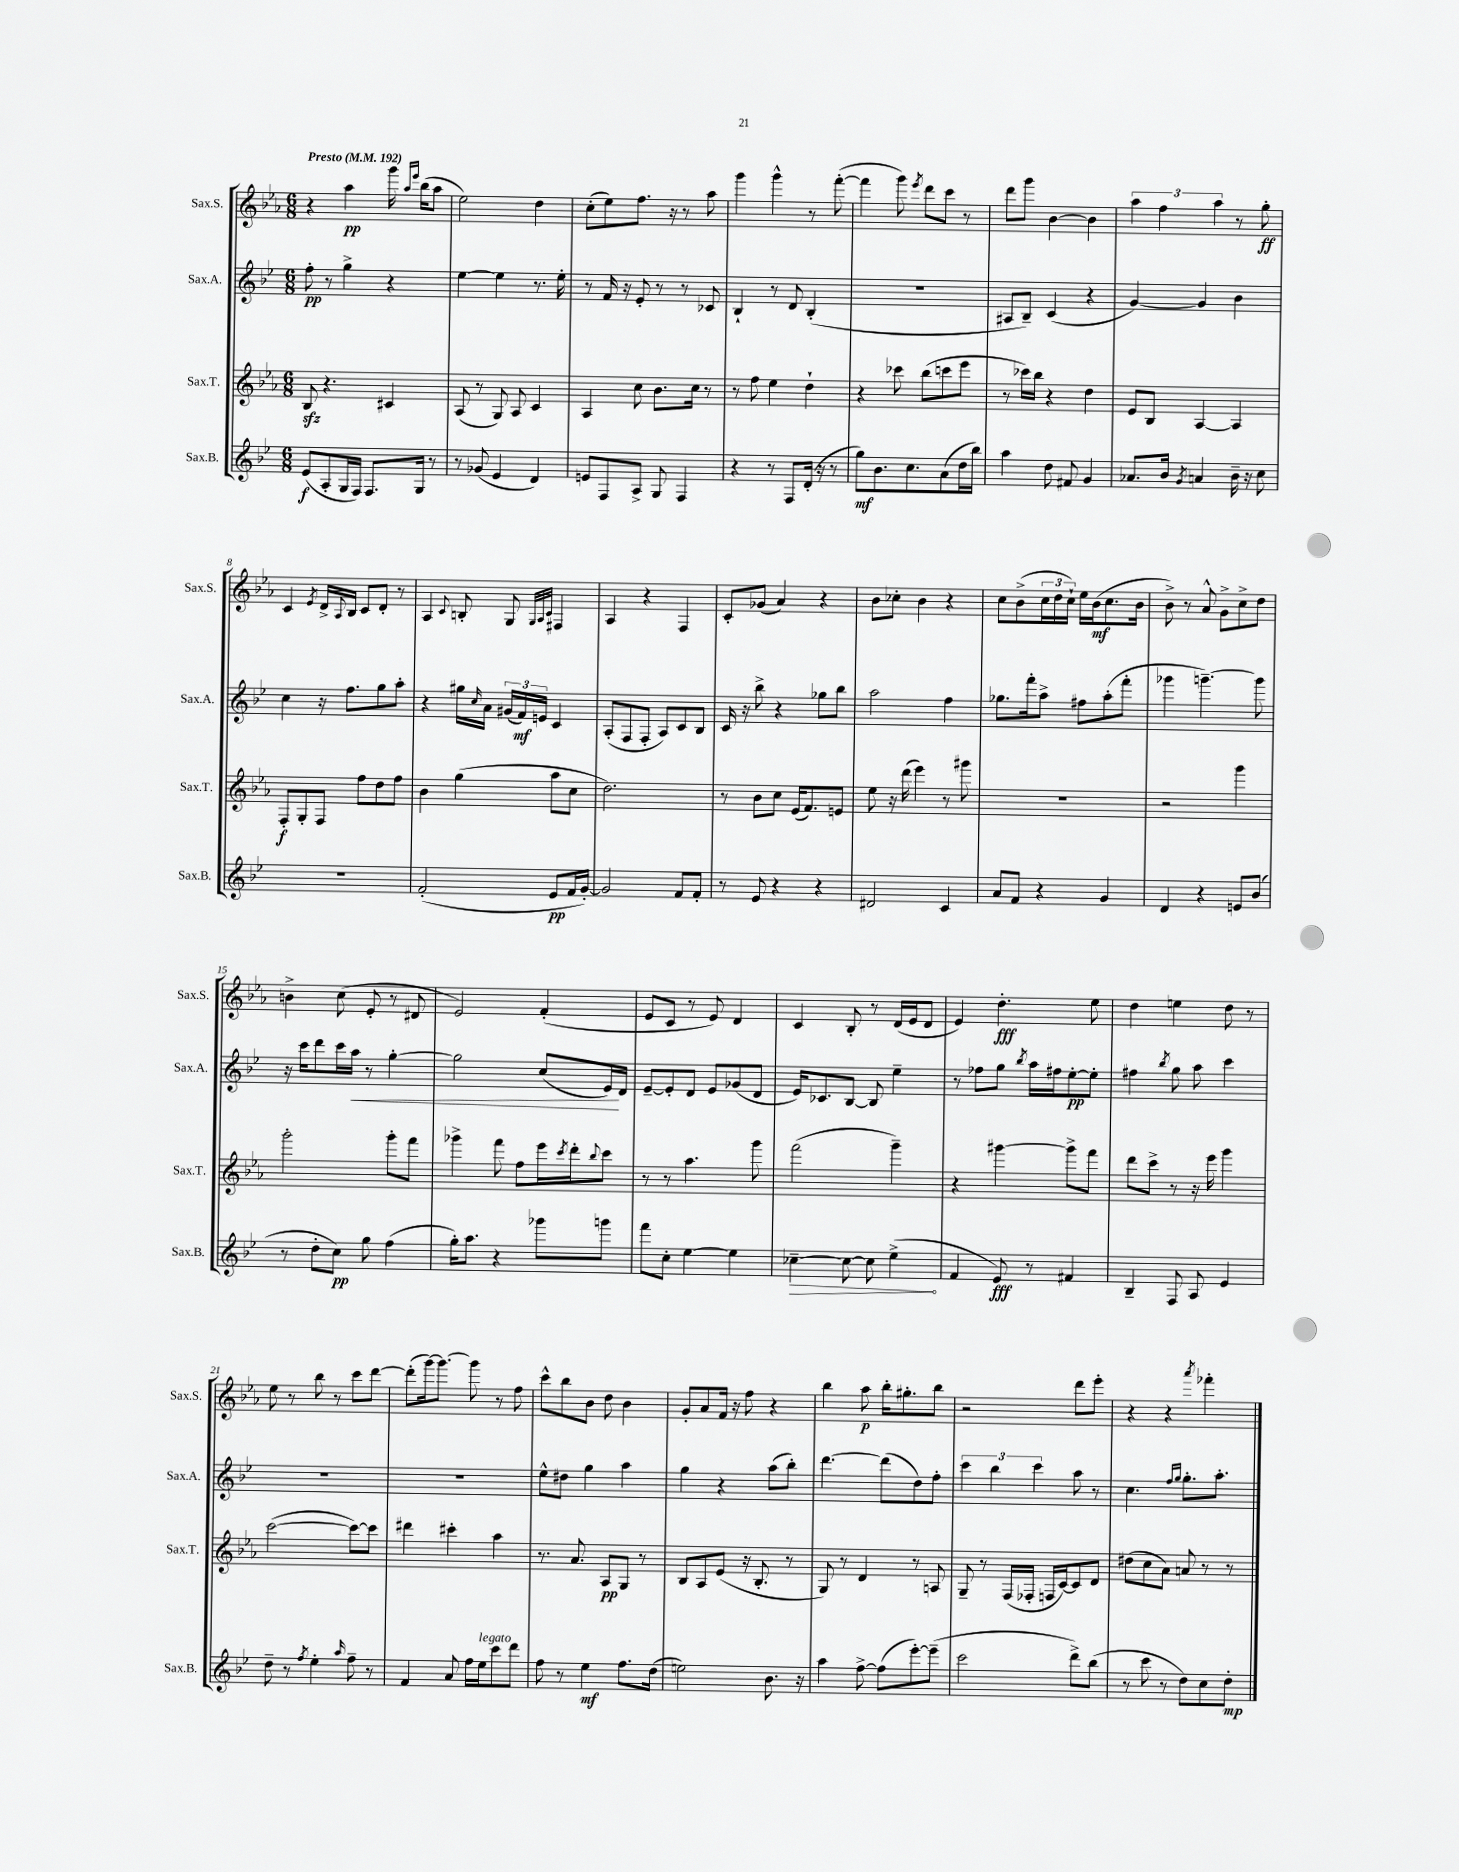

**kern	**kern	**kern	**kern
*staff4	*staff3	*staff2	*staff1
*clefG2	*clefG2	*clefG2	*clefG2
*k[b-e-]	*k[b-e-a-]	*k[b-e-]	*k[b-e-a-]
*M6/8	*M6/8	*M6/8	*M6/8
*MM192	*MM192	*MM192	*MM192
(8e-	8B-	8ff'	4r
8A'	4.r	8r	.
16G	.	4gg^	4aa-
16F)	.	.	.
8.F	.	.	.
.	4c#	4r	16ggg
.	.	.	16qqaa-
.	.	.	16qqeee-
16G	.	.	(16bb-
8r	.	.	8aa-
=	=	=	=
8r	(8A-	[4ee-	2ee-)
(8g-	8r	.	.
4e-	8G)	4ee-]	.
.	8A-	.	.
4d)	4c	8.r	4dd
.	.	16ee-'	.
=	=	=	=
8e	4A-	8r	(8cc'
8F	.	16f	8ee-)
.	.	16r	.
8A^	8cc	8e-'	8.ff
8G	8.b-	8r	.
.	.	.	16r
4F	.	8r	8r
.	16cc	.	.
.	8r	8c-	8aa-
=	=	=	=
4r	8r	4B-`	4ggg
.	8ff	.	.
8r	4ee-	8r	4ggg^^
8F	.	8d	.
(16d'	4dd`	(4B-'	8r
16r	.	.	.
8r	.	.	([8fff'
=	=	=	=
8gg)	4r	2.r	4fff]
8.b-	.	.	.
.	8ccc-	.	8ggg)
8.cc	.	.	.
.	.	.	8qeee-
.	(8bb-	.	8ddd
(8a	8ccc	.	8ccc
16dd	8eee-	.	8r
16bb-)	.	.	.
=	=	=	=
4aa	8r	8A#	8ddd
.	16ccc-)	8B-~)	8ggg
.	16bb-	.	.
8dd	4r	(4c	[4b-
8f#	.	.	.
4g	4dd	4r	4b-]
=	=	=	=
8.a-	8e-	[4g)	6aa-
.	8B-	.	.
.	.	.	6ff
16b-	.	.	.
8qg	.	.	.
4a	[4A-	4g]	.
.	.	.	6aa-
16b-~	4A-]	4b-	8r
16r	.	.	.
8cc	.	.	8gg'
=	=	=	=
2.r	8F'	4cc	4c
.	8G'	.	.
.	.	.	8qe-
.	8F	16r	16d^
.	.	.	8qqA-
.	.	8.ff	16B-
.	8ff	.	8c
.	8dd	8gg	8d'
.	8ff	8aa'	8r
=	=	=	=
(2f'	4b-	4r	4A-
.	.	.	8qqc
.	(4gg	16gg#	8B'
.	.	16qqcc	.
.	.	16a	.
.	.	(24g#	8G
.	.	24f)	.
.	.	24e	.
.	.	.	32qqG
.	.	.	32qqA-
.	.	.	32qqc
8e-	8aa-	4c	4F#
16f	8cc	.	.
[16g')	.	.	.
=	=	=	=
2g]	2.dd)	(8A'	4A-
.	.	8F	.
.	.	8F'	4r
.	.	8A)	.
8f	.	8c	4F
8f'	.	8B-	.
=	=	=	=
8r	8r	16c	8c'
.	.	16r	.
8e-	8b-	8bb-^	(8g-
4r	8cc	4r	4a-)
.	(16e-	.	.
.	8.f)	.	.
4r	.	8gg-	4r
.	8e	8bb-	.
=	=	=	=
2d#	8ee-	2aa	8b-
.	16r	.	8cc-'
.	(16ddd	.	.
.	4eee-)	.	4b-
4c	8r	4ff	4r
.	8ggg#	.	.
=	=	=	=
8a	2.r	8.gg-	8cc
8f	.	.	(8b-^
.	.	16fff'	.
4r	.	8aa^	24cc
.	.	.	24dd
.	.	.	24cc`)
.	.	8ff#	16ee-
.	.	.	(16b-
4g	.	(8aa'	8.cc
.	.	8fff'	.
.	.	.	16b-
=	=	=	=
4d	2r	4ggg-	8b-^)
.	.	.	8r
4r	.	[4.ggg~)	8a-^^
.	.	.	8g^
8e	4ggg	.	8cc^
(8b-	.	8ggg]	8dd
=	=	=	=
8r	2ggg'	16r	4b^
.	.	16ccc	.
8dd'	.	8ddd	.
8cc)	.	16ccc	(8cc
.	.	16aa	.
8gg	.	8r	8e-'
(4ff	8ggg'	[4gg'	8r
.	8fff	.	8d#
=	=	=	=
16gg')	4ggg-^	2gg]	2e-)
8.aa	.	.	.
4r	8fff	.	.
.	8ff	.	.
8ggg-	16eee-	(8cc	(4f'
.	8qccc	.	.
.	16ddd'	.	.
.	8qqbb-	.	.
8ggg	8ccc	16e-)	.
.	.	16d	.
=	=	=	=
8fff	8r	[8e-~	8e-
8cc'	8r	8e-']	8c
[4ee-	4.aa-	8d	8r
.	.	8e-	8e-)
4ee-]	.	(8g-	4d
.	8ggg	8d	.
=	=	=	=
[4cc-~	(2fff	16e-)	4c
.	.	8.c-	.
8cc-_	.	[8B-	8B-'
8cc-]	.	8B-]	8r
(4ee-^	4ggg~)	4ee-~	(16d
.	.	.	16e-
.	.	.	8d
=	=	=	=
4f	4r	8r	4e-)
.	.	8ff-	.
8e-)	[4ggg#	8gg	4.dd'
.	.	8qbb-	.
8r	.	16aa	.
.	.	16ff#	.
4f#	8ggg#^]	[8ee-'	.
.	8fff	8ee-']	8ee-
=	=	=	=
4B-~	8ddd	4ff#	4dd
.	8ccc^	.	.
.	.	8qbb-	.
8F	8r	8gg	4ee
8A	16r	8aa	.
.	16eee-	.	.
4e-	4ggg	4ccc	8dd
.	.	.	8r
=	=	=	=
8dd~	([2ccc	2.r	8ee-
8r	.	.	8r
8qff	.	.	.
4ee-'	.	.	8bb-
.	.	.	8r
16qqaa	.	.	.
8ff~	8ccc_)	.	8ccc
8r	8ccc]	.	[8ddd
=	=	=	=
4f	4ddd#	2.r	(8ddd']
.	.	.	[16ggg)
.	.	.	8.ggg_
8a	4ccc#'	.	.
16ff	.	.	8ggg]
16ee-	.	.	.
8ccc	4aa-	.	8r
8ddd	.	.	8ff
=	=	=	=
8ff	8.r	8ee-^^	8ccc^^
8r	.	8dd#	8bb-
.	8.a-	.	.
4ee-	.	4gg	8b-
.	8A-	.	8dd
8.ff	8G	4aa	4b-
.	8r	.	.
(16dd	.	.	.
=	=	=	=
2ee)	8B-	4gg	8g'
.	8A-	.	8a-
.	(8e-	4r	16f
.	.	.	16r
.	16r	.	8ff
.	8.B-'	.	.
8.b-	.	(8aa	4r
.	8r	8bb-')	.
16r	.	.	.
=	=	=	=
4aa	8G)	[4.ddd	4bb-
.	8r	.	.
[8ff^	4d	.	8aa-
(8ff]	.	(8ddd]	16bb-'
.	.	.	8.gg#'
[8eee-')	8r	8dd)	.
(8eee-~]	8A	8ff'	8bb-
=	=	=	=
2ccc	8G~	6ccc	2r
.	8r	.	.
.	.	6bb-	.
.	(16F	.	.
.	16F-'	.	.
.	.	6ccc	.
.	16F	.	.
.	[16c)	.	.
8ddd^)	8c]	8aa	8ddd
(8bb-	8d	8r	8eee-'
=	=	=	=
8r	(8dd#	4.cc	4r
8ccc	8cc	.	.
8r	8a-)	.	4r
.	.	16qqff	.
.	.	16qqgg	.
8dd)	8a	8.gg'	.
.	.	.	8qaaa-
8cc	8r	.	4fff-'
.	.	8.aa'	.
8dd'	8r	.	.
==	==	==	==
*-	*-	*-	*-
